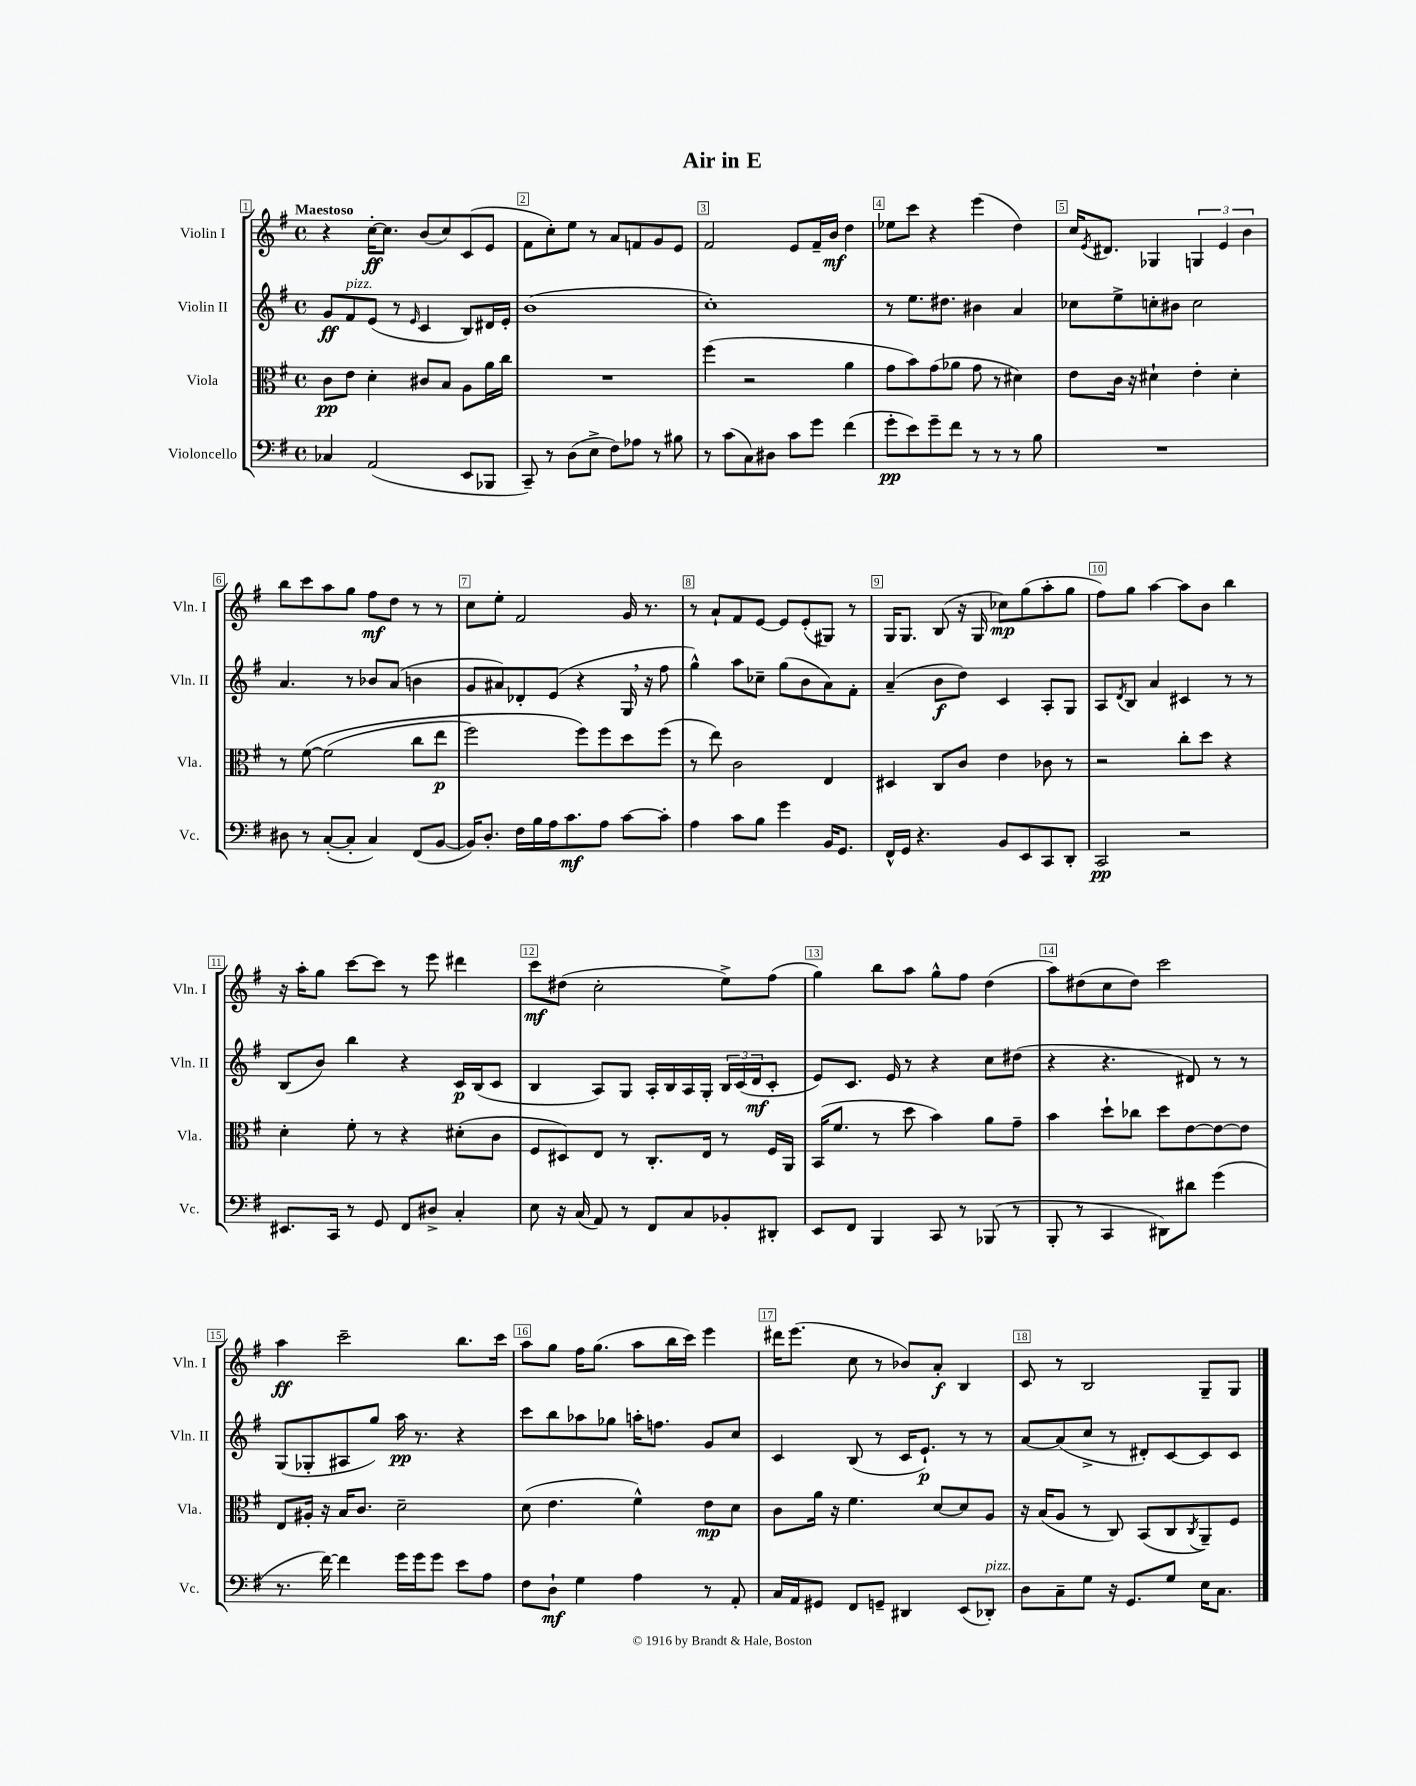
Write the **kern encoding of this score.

**kern	**kern	**kern	**kern
*staff4	*staff3	*staff2	*staff1
*clefF4	*clefC3	*clefG2	*clefG2
*k[f#]	*k[f#]	*k[f#]	*k[f#]
*M4/4	*M4/4	*M4/4	*M4/4
*met(c)	*met(c)	*met(c)	*met(c)
4C-	8c	8g	4r
.	8e	8f#	.
(2AA	4d'	(8e	[16cc'
.	.	.	8.cc]
.	.	8r	.
.	.	16qqe	.
.	8c#	4c	(8b
.	8B	.	8cc)
8EE	8A	8B)	(8c
8BBB-	16a	16d#	8e
.	16cc	16e'	.
=	=	=	=
8CC~)	1r	(1b	8f#
8r	.	.	8cc')
(8D	.	.	8ee
8E^	.	.	8r
8F#)	.	.	8a
8A-	.	.	8f
8r	.	.	8g
8B#	.	.	8e
=	=	=	=
8r	(4ff#	1cc')	2f#
(8c	.	.	.
8C)	2r	.	.
8D#	.	.	.
8c	.	.	8e
8g	.	.	16f#~
.	.	.	16b
(4f#	4a	.	4dd
=	=	=	=
8g'	8g	8r	8ee-
8e)	8b)	8.ee	8ccc
8g~	(8g	.	4r
.	.	8.dd#	.
8f#	8a-	.	.
8r	8g	4b#	(4eee
8r	8r	.	.
8r	4d#)	4a	4dd)
8B	.	.	.
=	=	=	=
1r	8e	8cc-	16cc
.	.	.	8qe
.	.	.	8.d#
.	16c	8ee^	.
.	16r	.	.
.	4d#`	8cc'	4G-
.	.	8b#	.
.	4e'	2cc	6G
.	.	.	6e
.	4d#'	.	.
.	.	.	6b
=	=	=	=
8D#	8r	4.a	8bb
8r	&([8f#	.	8ccc
([8C'	(2f#]	.	8aa
8C']	.	8r	8gg
4C)	.	8b-	8ff#
.	.	(8a	8dd
(8FF#	8cc	4b	8r
[8BB	8ee	.	8r
=	=	=	=
16BB])	2ff#)	8g	8cc
8.D'	.	.	.
.	.	8a#)	8ee'
16F#	.	8d-'	2f#
16B	.	.	.
16A	.	(8e	.
8.c	.	.	.
.	8ff#&)	4r	.
8A	8ff#	.	.
[8c	8dd	16G	16g
.	.	16r	8.r
8c']	(8ff#	8ff#	.
=	=	=	=
4A	8r	4gg^^)	8r
.	8ee)	.	8a`
8c	2c	8aa	8f#
8B	.	8cc-~	[8e
4g	.	(8gg	8e]
.	.	8b	(8e'
16BB	4E	8a)	8G#)
8.GG	.	.	.
.	.	8f#'	8r
=	=	=	=
16FF#^^	4D#	(4a~	16G
16GG	.	.	8.G
4.r	.	.	.
.	8C	8b	(8B
.	8c	8dd)	16r
.	.	.	16G
8BB	4e	4c	8cc-)
8EE	.	.	(8gg
8CC	8c-	8A'	8aa'
8DD'	8r	8G	8gg
=	=	=	=
2CC	2r	8A	8ff#)
.	.	8qd	.
.	.	8B	8gg
.	.	4a	[4aa
2r	8cc'	4c#	8aa]
.	8dd	.	8b
.	4r	8r	4bb
.	.	8r	.
=	=	=	=
8.EE#	4d'	(8B	16r
.	.	.	16aa'
.	.	8b)	8gg
16CC	.	.	.
8r	8f#'	4bb	[8ccc
8GG	8r	.	8ccc]
8FF#	4r	4r	8r
8D#^	.	.	8eee
4C'	(8d#'	16c	4ddd#
.	.	(16B	.
.	8c	8c	.
=	=	=	=
8E	8F#	4B	8ccc
16r	8D#)	.	(8dd#
(16C	.	.	.
8AA)	8E	8A)	2cc'
8r	8r	8G	.
8FF#	8.C'	16A'	.
.	.	16B	.
8C	.	16A	.
.	16E	16G'	.
8BB-'	8r	24B	8ee^)
.	.	(24c	.
.	.	24d	.
8DD#'	16F#	8c'	(8ff#
.	16AA	.	.
=	=	=	=
8EE	(16BB	8e)	4gg)
.	8.f#	.	.
8FF#	.	8.c	.
4BBB	8r	.	8bb
.	.	16e	.
.	8dd	8r	8aa
8CC	4b)	4r	8gg^^
8r	.	.	8ff#
(8BBB-	8a	8cc	(4dd
8r	8g~	(8dd#	.
=	=	=	=
8BBB'	4b	4r	8aa)
8r	.	.	(8dd#
4CC	8dd`	4.r	8cc
.	8cc-	.	8dd#)
8DD#)	8dd	.	2ccc
8d#	[8e	8d#)	.
(4g	8e_	8r	.
.	8e]	8r	.
=	=	=	=
8.r	8E	(8G	4aa
.	16A#'	8G-'	.
[16f#)	16r	.	.
4f#]	16B	8A#	2ccc~
.	8.c	.	.
.	.	8gg)	.
16g	2d~	16aa	.
16g	.	8.r	.
8g	.	.	.
8e	.	4r	8.bb
8A	.	.	.
.	.	.	16ccc
=	=	=	=
8F#	(8d	8ccc	8aa
8D`	4.e	8bb	8gg
4G	.	8aa-	16ff#
.	.	.	(8.gg
.	.	8gg-	.
4A	4f#^^)	16aa'	8aa
.	.	8.ff	.
.	.	.	16bb
.	.	.	16ccc)
8r	8e	8g	4eee
8AA'	8d	8cc	.
=	=	=	=
16C	8c	4c	16ddd#
16AA	.	.	(8.eee
8GG#	16a	.	.
.	16r	.	.
8FF#	4.f#	(8B	8cc
8GG~	.	8r	8r
4DD#	.	16c	8b-)
.	.	8.e`)	.
.	[8d	.	8a'
(8EE	8d]	8r	4B
8DD-')	8A	8r	.
=	=	=	=
8D	16r	[8a	8c
.	(16B	.	.
8C~	8A	(8a]	8r
8G	8r	8cc^	2B
16r	8C)	8r	.
8.GG	.	.	.
.	(8BB	8d#')	.
8G	8C	[8c	.
.	8qC	.	.
16E	8AA~)	8c]	8G~
8.C	.	.	.
.	8F#	8c	8G
==	==	==	==
*-	*-	*-	*-
